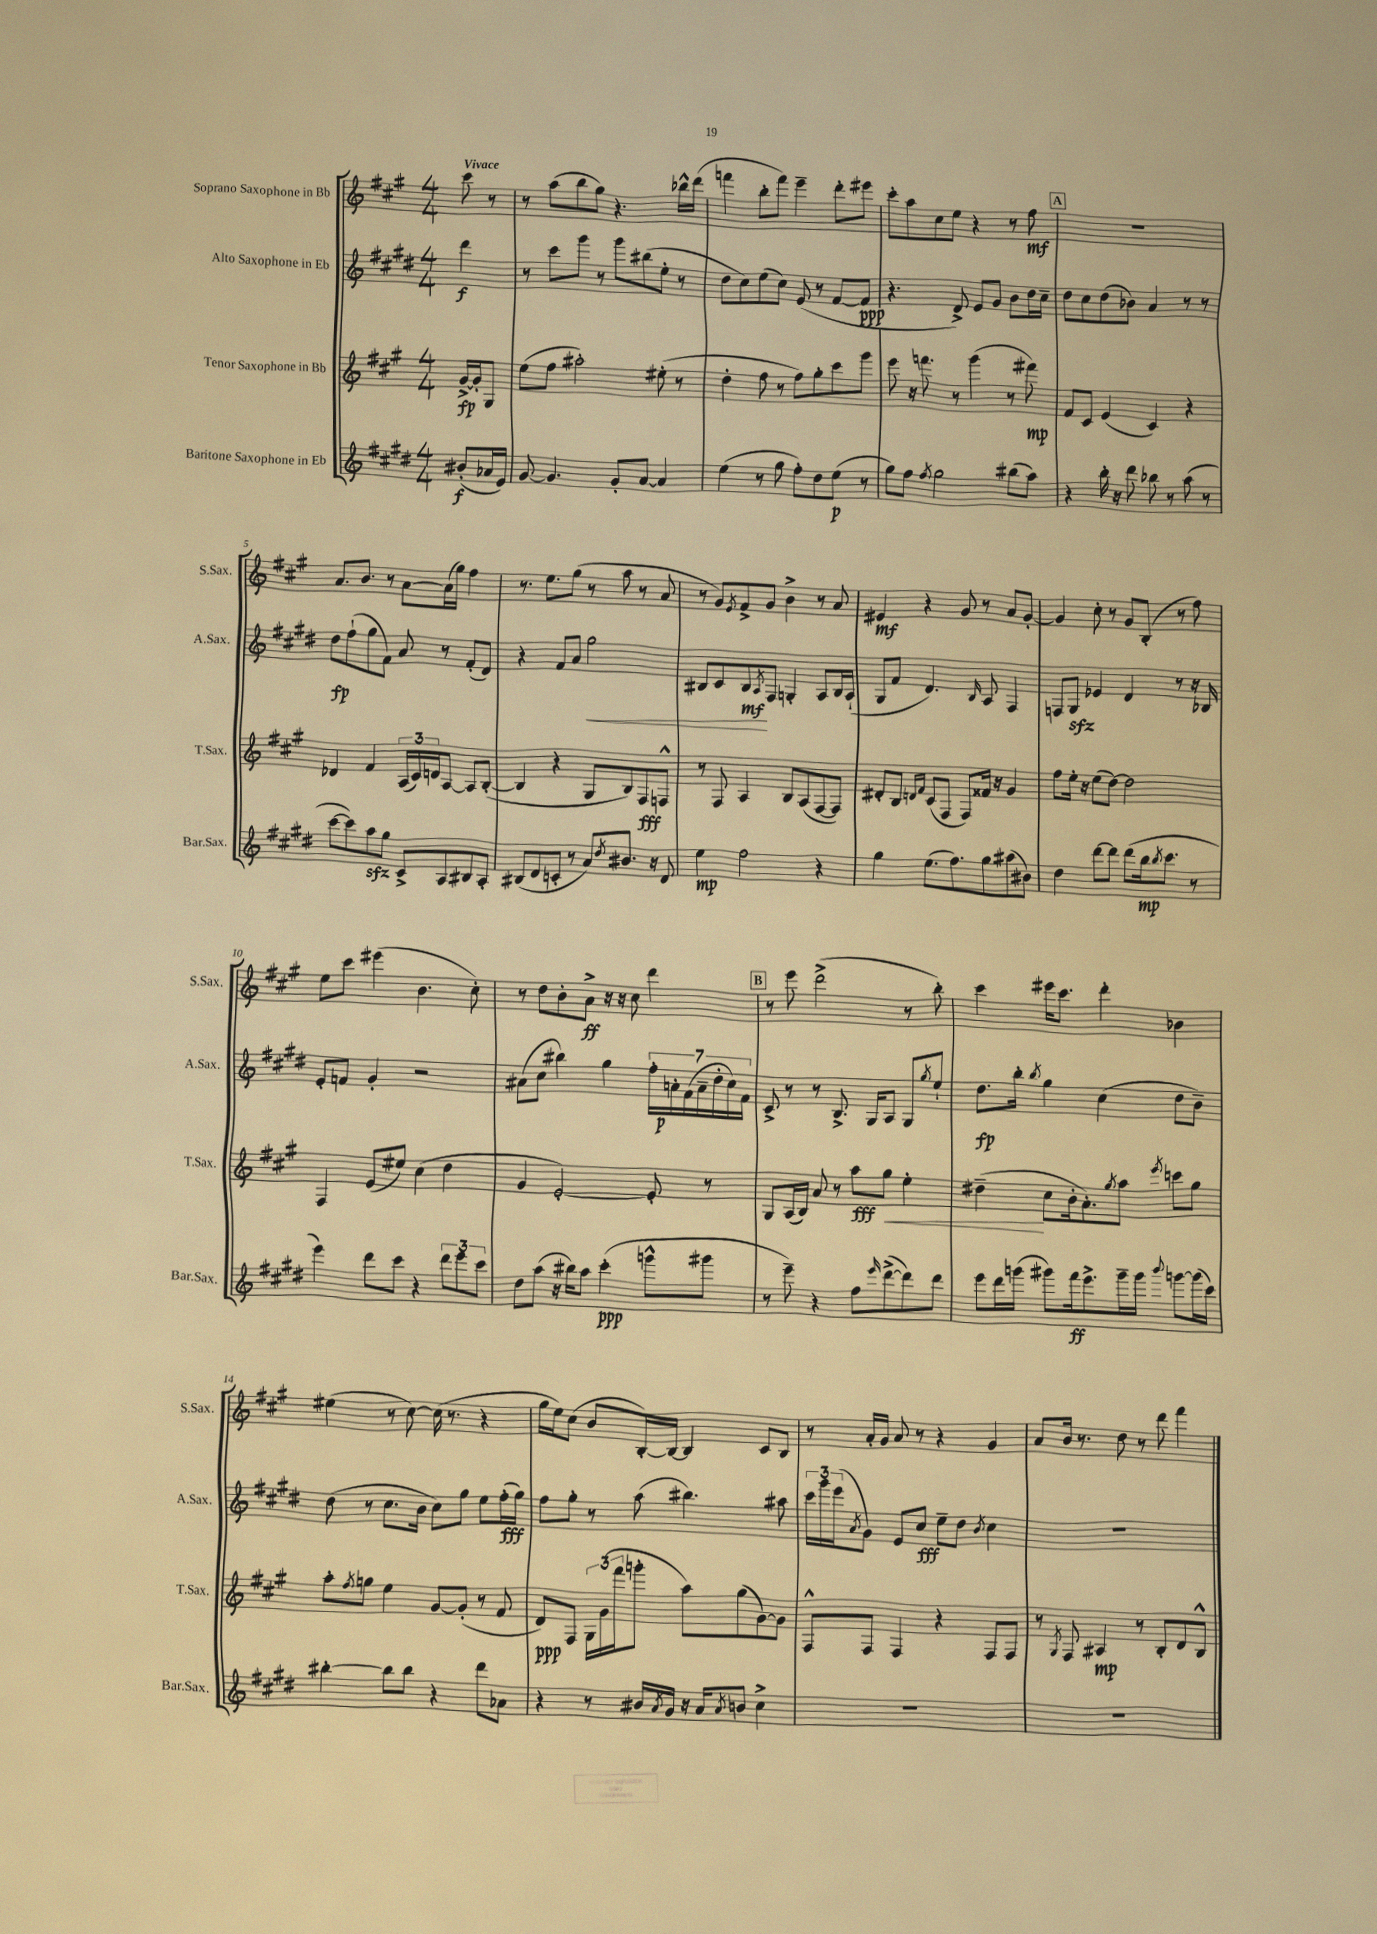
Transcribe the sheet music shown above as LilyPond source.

<<
\new StaffGroup <<
\new Staff = "s0" \with { instrumentName = "Soprano Saxophone in Bb" shortInstrumentName = "S.Sax." } {
    \clef treble \key a \major \numericTimeSignature \time 4/4 \partial 4 \tempo "Vivace"
    cis'''8 r8 |
    r8 a''8( b''8 gis''8) r4. bes''16-^ d'''16( |
    f'''4 b''8-. f'''8) e'''4-- d'''8-. eis'''8 |
    cis'''8-. a''8 cis''8 e''8 r4 r8 fis''8\mf |
    \mark \markup { \box "A" } R1 |
    a'8. b'8. r8 a'8~ a'16( gis''16) fis''4 |
    r8. e''8. gis''8( r8 a''8 r8 a'8 |
    r8 gis'8) \acciaccatura { e'8 } fis'8-> gis'8 b'4-> r8 a'8 |
    eis'4\mf r4 gis'8 r8 a'8 gis'8~-. |
    gis'4 cis''8-. r8 gis'8 b8-.( r8 fis''8) |
    e''8 cis'''8 eis'''4( b'4. cis''8-.) |
    r8 d''8 b'8-. a'8->\ff r16 r16 cis''8 d'''4 |
    \mark \markup { \box "B" } r8 e'''8 d'''2->( r8 b''8-.) |
    cis'''4 eis'''16 cis'''8. d'''4-. bes'4 |
    eis''4( r8 cis''8~) cis''16( r8. r4 |
    gis''16 e''16) cis''8( b'8 b16~-.) b16~ b4 cis'8 b8 |
    r8 a'16-. gis'16 a'8 r8 r4 gis'4 |
    a'8 b'16 r8. d''8 r8 d'''8 fis'''4 \bar "|." |
}
\new Staff = "s1" \with { instrumentName = "Alto Saxophone in Eb" shortInstrumentName = "A.Sax." } {
    \clef treble \key e \major \numericTimeSignature \time 4/4 \partial 4
    dis'''4\f |
    r8 cis'''8 gis'''8 r8 gis'''8 bis''8( e''8-. r8 |
    dis''8 cis''8) e''8( cis''8) e'8( r8 fis'8~ fis'8\ppp |
    r4. dis'8->) e'8 gis'8 b'8 dis''16 cis''16-- |
    \mark \markup { \box "A" } dis''8 cis''8 dis''8( bes'8) a'4 r8 r8 |
    dis''8\fp fis''8-!( gis''8 fis'8) a'8 r8 fis'8-.( dis'8) |
    r4 fis'8 a'8 gis''2\< |
    bis8 cis'8 bis8\mf\! \acciaccatura { a8 } fis8 g4-. a8 bis16 a16-!( |
    gis8 fis'8 dis'4.) \grace { b16 } a8 fis4 |
    f8 gis8\sfz ees'4 dis'4 r8 r16 bes16 |
    e'8-. f'8 gis'4-. r2 |
    ais'8( cis''8 bis''4) gis''4 \tuplet 7/4 { fis''16-. a'16-.\p fis'16( a'16-- dis''16-. cis''16) fis'16 } |
    \mark \markup { \box "B" } cis'8-> r8 r8 b8.-> gis16 a8 gis8 \acciaccatura { gis''8 } e''8-! |
    dis''8.\fp b''16-. \acciaccatura { b''8 } gis''4 cis''4( dis''8 b'8--) |
    dis''8( r8 cis''8. b'16 cis''8) gis''8 e''8 fis''16-.\fff( gis''16) |
    fis''8 gis''8-. r8 a''8( bis''4.) ais''8 |
    \tuplet 3/2 { cis'''16 gis'''16 e'''16( } \acciaccatura { a'8 } gis'8) e'8 cis''8\fff e''8-- dis''8 \acciaccatura { b'8 } cis''4 |
    R1 \bar "|." |
}
\new Staff = "s2" \with { instrumentName = "Tenor Saxophone in Bb" shortInstrumentName = "T.Sax." } {
    \clef treble \key a \major \numericTimeSignature \time 4/4 \partial 4
    gis'16~->\fp gis'16-. gis8 |
    e''8( fis''8 ais''2-.) eis''8-.( r8 |
    d''4-. fis''8 r8 fis''8) gis''8-. cis'''8 gis'''8 |
    e'''8 r16 f'''8. r8 gis'''4( r8 fis'''8\mp) |
    \mark \markup { \box "A" } fis'8 cis'8 e'4( cis'4) r4 |
    des'4 fis'4 \tuplet 3/2 { a16( cis'16) d'16 } a8~ a8 b8~-.( |
    b4 r4 gis8 b8) fis8\fff f8-^ |
    r8 fis8 a4 b8 a8( fis8~ fis8) |
    dis'8-. b8 \grace { d'16 fis'16 } cis'8( fis8 fis8) fisis'16 r16 gis'4 |
    fis''8 e''16-. r16 e''8( d''8~) d''2 |
    fis4 e'8( eis''8) cis''4( d''4 |
    gis'4 e'2~-.) e'8-. r8 |
    \mark \markup { \box "B" } gis8 a16( b16) a'8 r8 a''8\fff gis''8\< e''4-. |
    dis''4--\!( cis''8 b'16-. a'8.-.) \acciaccatura { gis''8 } a''8 \acciaccatura { e'''8 } c'''8 gis''8 |
    a''8-. \acciaccatura { fis''8 } g''8 e''4 gis'8~ gis'8-.( r8 fis'8 |
    d'8\ppp) fis8 \tuplet 3/2 { gis16 gis'16( fis'''16 } g'''8-. a''8) gis''8( gis'8~) gis'8 |
    fis8-^ fis8 fis4 r4 fis8 fis8 |
    r8 \acciaccatura { gis8 } fis8 ais4\mp r8 b8-. d'8 b8-^ \bar "|." |
}
\new Staff = "s3" \with { instrumentName = "Baritone Saxophone in Eb" shortInstrumentName = "Bar.Sax." } {
    \clef treble \key e \major \numericTimeSignature \time 4/4 \partial 4
    bis'8-.\f( aes'16 e'16) |
    gis'8~ gis'4. gis'8-. a'8~ a'4 |
    e''4( r8 gis''8 fis''8-.) dis''8 e''8\p( r8 |
    gis''8) fis''8 \acciaccatura { fis''8 } gis''2 bis''8( a''8) |
    \mark \markup { \box "A" } r4 b''16-. r16 dis'''8 bes''8 r8 a''8( r8 |
    cis'''8~ cis'''8) a''8\sfz gis''8 cis'8-> a8 bis8 a8-. |
    bis8( dis'8 c'8-. r8 a'8) \acciaccatura { dis''8 } bis'8. r16 dis'8 |
    e''4\mp fis''2 r4 |
    gis''4 e''8.( fis''8.) gis''8 ais''8( bis'8) |
    dis''4 dis'''8~ dis'''8 dis'''8( b''16\mp \acciaccatura { b''8 } cis'''8. r8 |
    e'''4) dis'''8 cis'''8 r4 \tuplet 3/2 { dis'''8 e'''8 cis'''8 } |
    dis''8 a''8( r16 bis''16) a''8 cis'''4-.\ppp( g'''8-^ gis'''8 |
    \mark \markup { \box "B" } r8 e'''8--) r4 fis''8 \grace { e'''16 } dis'''8~->( dis'''8) dis'''8 |
    e'''8 dis'''16 g'''16( gis'''8) fis'''16\ff e'''8.-> gis'''16-- gis'''16 \appoggiatura { b'''8 } g'''8~ g'''16( cis'''16) |
    bis''4~-. bis''8 bis''8 r4 dis'''8 aes'8 |
    r4 r8 bis'16 \acciaccatura { a'8 } gis'16 r16 a'16 \acciaccatura { a'8 } b'8 cis''4-> |
    R1 |
    R1 \bar "|." |
}
>>
>>
